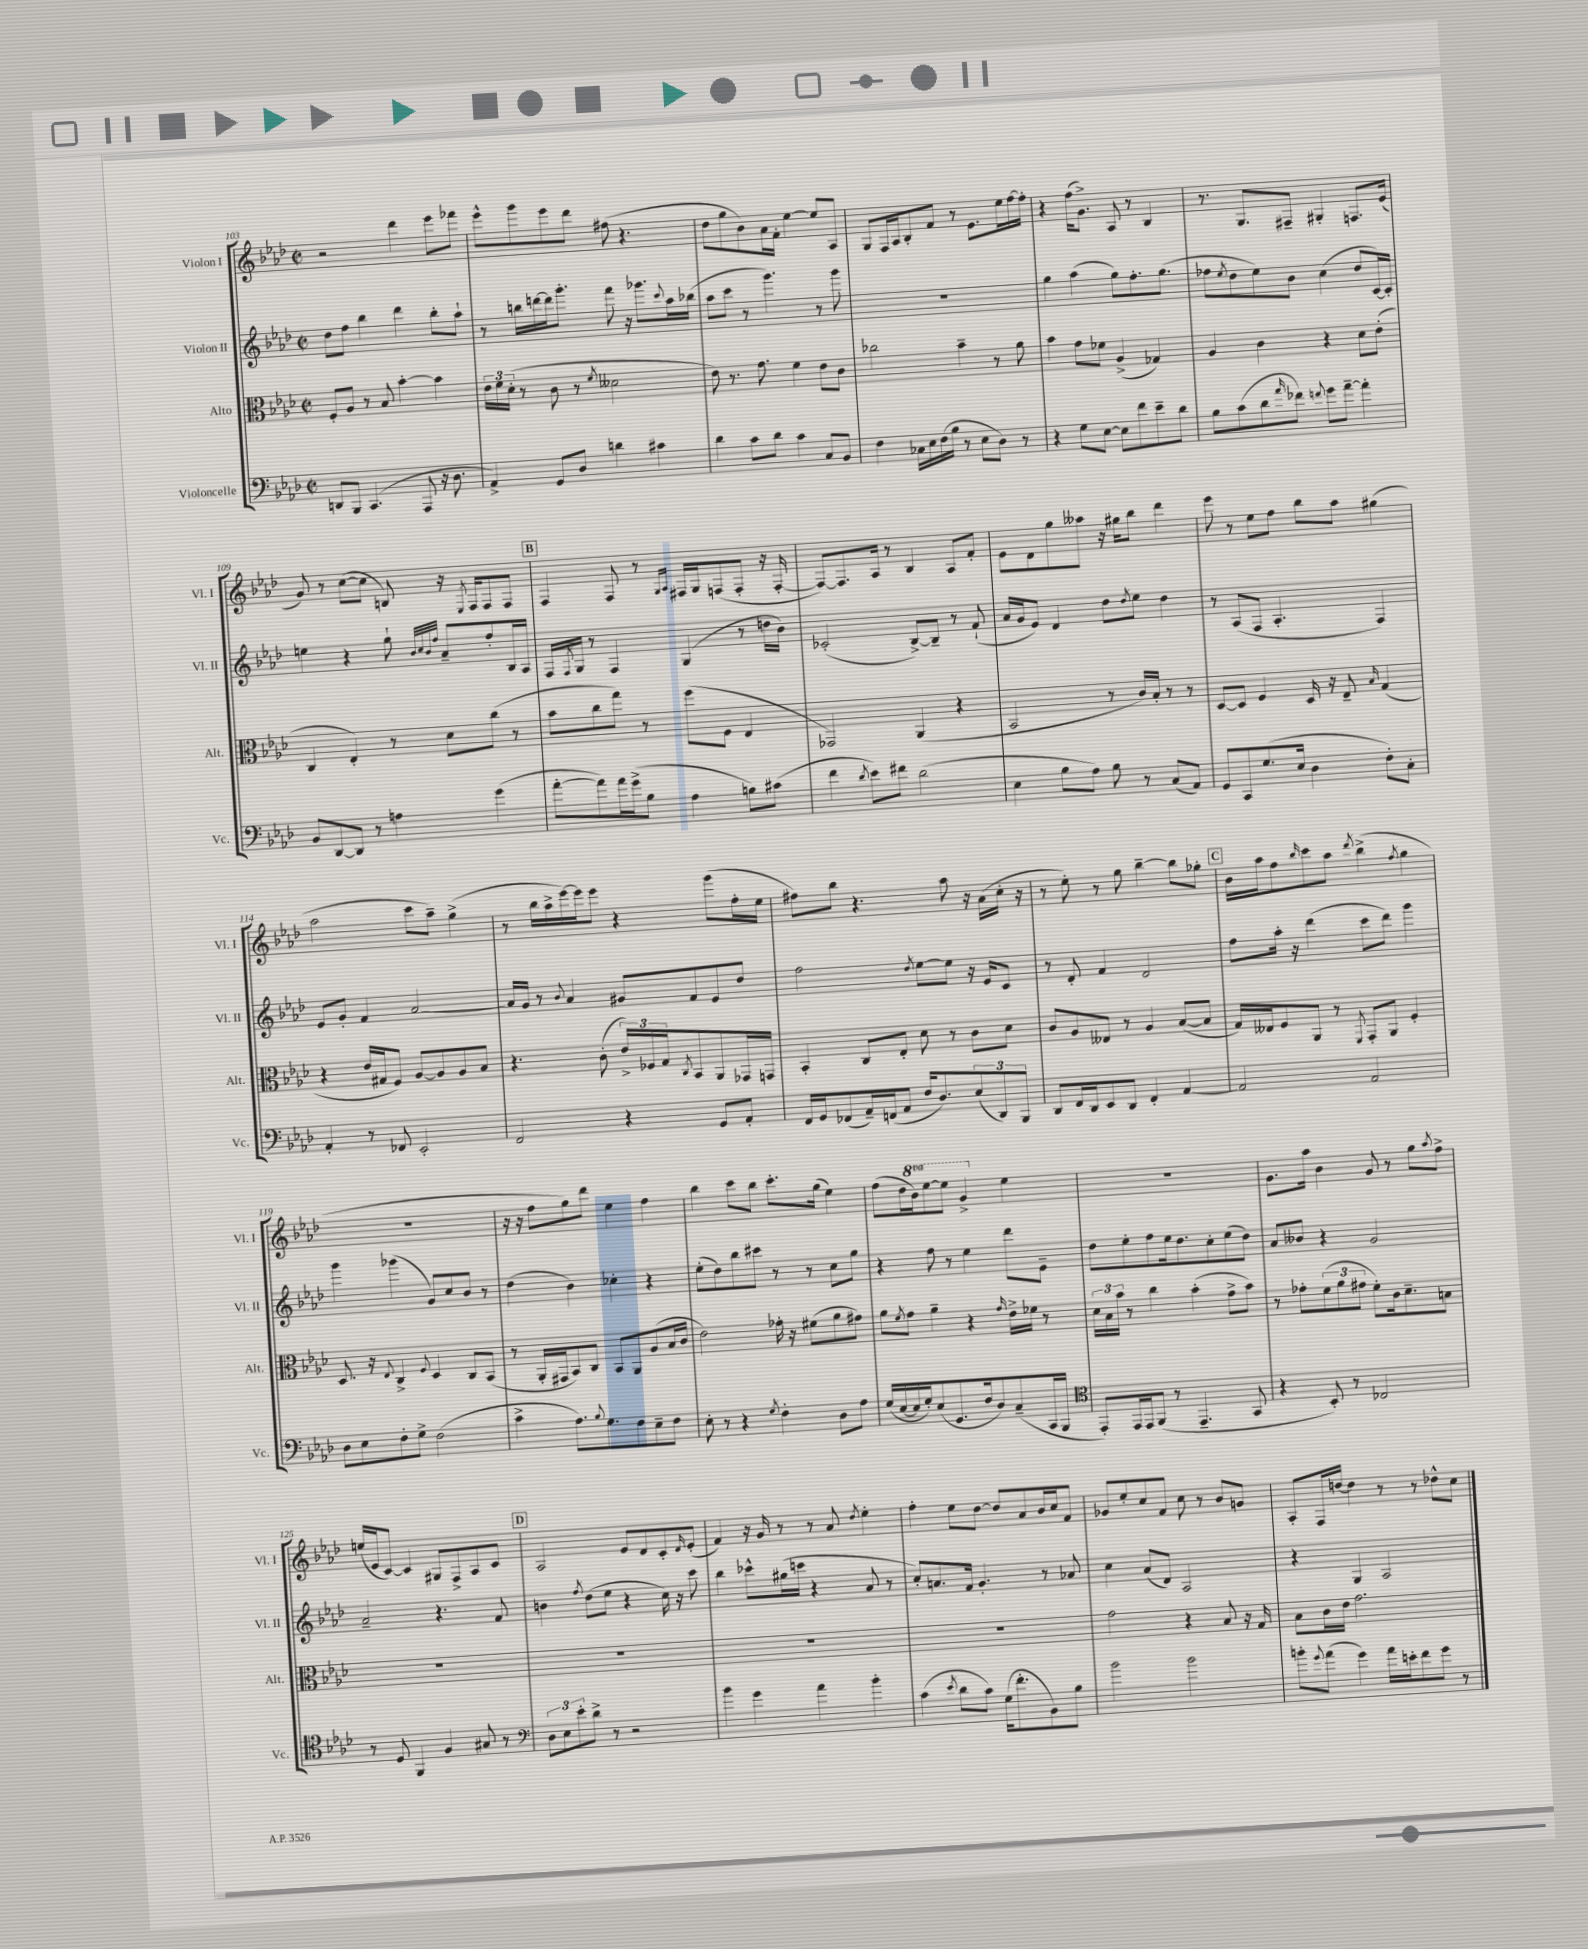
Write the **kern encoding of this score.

**kern	**kern	**kern	**kern
*staff4	*staff3	*staff2	*staff1
*clefF4	*clefC3	*clefG2	*clefG2
*k[b-e-a-d-]	*k[b-e-a-d-]	*k[b-e-a-d-]	*k[b-e-a-d-]
*M2/2	*M2/2	*M2/2	*M2/2
*met(c|)	*met(c|)	*met(c|)	*met(c|)
8DD	8F'	8dd-	2r
8BBB-	8A-	8ff	.
(4.CC	8r	4bb-	.
.	8B-	.	.
.	[4b-'	4ddd-	4ddd-
8AAA-	.	.	.
16r	4b-]	8bb-'	8eee-
8.D-	.	.	.
.	.	8aa-`	8fff-
=	=	=	=
4AA-^)	24e-	8r	8eee-^^
.	24f	.	.
.	(24d-'	.	.
.	8r	16bb	8ggg
.	.	[16ddd	.
8GG	8c	16ddd]	8eee-
.	.	8.ggg'	.
8D-	8r	.	8ddd-
.	8qf	.	.
4d	2d--	8fff	(8ff#
.	.	16r	4.r
.	.	8.ggg-	.
4c#	.	.	.
.	.	8qqccc	.
.	.	16aa-	.
.	.	(16bb-	.
=	=	=	=
4d-	8e-)	8aa-	8dd-
.	8.r	8ccc	8gg
8c	.	8r	8b-)
.	8.g	.	.
8d-	.	4.ggg)	16a-
.	.	.	16f'
4c	4f	.	[4ee-
8C	8e-	8r	8ee-]
8BB-	8c	8ggg	8A-
=	=	=	=
4F	2cc-	1r	8G
.	.	.	16F
.	.	.	16A-
16C-	.	.	8B-'
16E-	.	.	.
(16F	.	.	8f
16B-	.	.	.
8r	4b-~	.	8r
8E-	.	.	8.e-
8D-)	8r	.	.
.	.	.	16ee-
8r	8a-	.	[16ff
.	.	.	16ff']
=	=	=	=
4r	4b-	4gg	4r
8G	8g	(4aa-	(16ff
.	.	.	8.g^)
[8E-	8f-	.	.
8E-]	(4A-^	8gg)	8A-
8f	.	8.ff'	8r
8e-~	4G-)	.	4B-
.	.	(8.gg	.
8d-	.	.	.
=	=	=	=
8B-	4A-	8ff-	8.r
.	.	8qee-	.
(8c	.	8dd-	.
.	.	.	8.G
8d-	4c	8ee-)	.
16qqa-	.	.	.
8f-)	.	8b-	8F#~
8qqf	.	.	.
8g	4r	(4cc	4G#'
[8a-~	.	.	.
4a-']	8d-	8dd-	8.F
.	(8e-'	[16c)	.
.	.	16c']	(16e-
=	=	=	=
8BB-	4C	4ee	8g)
[8DD-	.	.	8r
8DD-]	4E-')	4r	([8cc
8r	.	.	8cc]
4A	8r	8gg`	8B)
.	.	32qqb-	.
.	.	32qqcc	.
.	.	32qqb-	.
.	.	32qqff	.
.	8d-	8a-~	16r
.	.	.	8qE-
.	.	.	16F
(4g	(8cc	8ff'	8F
.	8r	16B-	8F
.	.	16A-	.
=	=	=	=
[8a-'	8b-	16F	4F
.	.	8qF	.
.	.	16G	.
8a-])	8cc	8r	.
16a-	8gg)	4F	8F
(16g^	.	.	.
8B-	8r	.	8r
.	.	.	16qqG
.	.	.	16qqA-
4A-	(8ff	(4G	16F#
.	.	.	16G
.	8F	.	(8F
8B)	4E-	8r	8F'
(8c#	.	16dd	16r
.	.	16b-)	[16F'
=	=	=	=
4f	2GG-)	(2c-'	8F_)
.	.	.	8.F]
8qd-	.	.	.
8e-)	.	.	.
.	.	.	16A-
8f#	.	.	8r
(2d-	(4AA-	[8B-^)	4B-
.	.	8B-~]	.
.	4r	8r	8A-
.	.	(8f`	8f'
=	=	=	=
4E-	2BB-	16a-	8e-
.	.	16g	.
.	.	8e-)	8d-
8B-	.	4d-	8gg
8A-)	.	.	8aa--
8B-	8r	8dd-	16r
.	.	.	16gg#
.	.	8qdd-	.
8r	16c)	8ee-	8bb-
.	16B-'	.	.
(8C	8r	4dd-	4ddd-
8AA-)	8r	.	.
=	=	=	=
8GG	[8D-	8r	8eee-
8CC	8D-]	(8A-	8r
(8.G	4F	8F	8ee-
.	.	4.A-'	8ff
16E-	.	.	.
4D-	16D-	.	8bb-
.	16r	.	.
.	8E-~	.	8aa-
.	16qqB-	.	.
8F')	(4G	4F)	(4gg#
8C'	.	.	.
=	=	=	=
4AA-'	4r	8e-	2aa-
.	.	8g'	.
8r	16e-	4f	.
.	16G#	.	.
8FF-	8F)	.	.
2EE-'	[8A-	[2a-	8ccc
.	8A-]	.	8aa-~)
.	8A-	.	(4gg^
.	8B-	.	.
=	=	=	=
2FF	4.r	16a-]	8r
.	.	16g	.
.	.	8r	16bb-
.	.	.	16aa-^
.	.	8qqb-	.
.	.	4a-	[16eee-)
.	.	.	16eee-]
.	(8c'	.	8eee-
4r	24e-^)	8g#	4r
.	24F-	.	.
.	24G	.	.
.	8qC	.	.
.	8BB-	8f	.
8GG	8AA-	8e-	(8ggg
8AA-'	16GG-	8dd-	16ff'
.	16GG	.	16ee-
=	=	=	=
16FF	4BB-'	2ff	8ff#)
16GG	.	.	.
(8FF-	.	.	8bb-
16AA-~)	8C	.	4.r
(16FF	.	.	.
8AA-	8E-'	.	.
.	.	8qdd-	.
16F	8d-	[8ee-	.
8.D-)	.	.	.
.	8r	8ee-]	8aa-
(12E-	8c	16r	16r
.	.	16e-	(16a-
12DD-)	.	.	.
.	8d-	8c	16cc'
12BBB-	.	.	.
.	.	.	16r
=	=	=	=
8DD-	8c	8r	8r
16FF	8A-	8d-'	8ee-')
16DD-	.	.	.
8EE-	8E--	4f	8r
8DD-	8r	.	8gg
4FF'	4A-	2d-	[4bb-~
[4AA-	([8B-	.	8bb-]
.	8B-]	.	8gg-'
=	=	=	=
2AA-]	16G)	8ff	16b-
.	16E--	.	16aa-
.	8F	16aa-'	8ff
.	.	16r	.
.	.	.	16qqbb-
.	8AA-	(4ddd-	8ccc
.	8r	.	8aa-
.	8qFF	.	8qddd-
2AA-	8GG'	8ccc	(4bb-^
.	8AA-	8ddd-)	.
.	.	.	8qff
.	4F'	4ggg	4gg
=	=	=	=
8D-	8.D-	4ggg	1r
8E-	.	.	.
.	16r	.	.
.	8qqE-	.	.
8F'	4C^	(4ggg-	.
8G^	.	.	.
.	8qqF	.	.
(2F	4D-	8g)	.
.	.	8cc	.
.	8C	8b-	.
.	(8BB-	8r	.
=	=	=	=
4c^	8r	(4dd-	16r
.	.	.	16r
.	16AA-'	.	8ff
.	16GG#	.	.
8.A-)	8BB-)	4b-)	8gg)
.	8C	.	8ddd-
8qqB-	.	.	.
8.G	.	.	.
.	8BB-	4cc-'	4ee-
8F	8AA-	.	.
8E-~	(8A-	4r	4ff
8F	16B-	.	.
.	16c	.	.
=	=	=	=
8E-'	2e-)	(8ee-'	4bb-
8r	.	8dd-)	.
4r	.	8bb-	8ccc
.	.	8ccc#	8bb-
8qG	.	.	.
4F'	16g-'	8r	8.ccc'
.	16r	.	.
.	(8f#	8r	.
.	.	.	(16gg
8D-	8a-	8cc	4ee-)
8A-	8g#)	8gg	.
=	=	=	=
(16G	8a-	4r	(8ff
[16E-	.	.	.
.	8qf	.	.
16E-]	8g	.	16dd-
16G')	.	.	16bb-)
(8E-	4a-~	8ff	[8eee-
8.GG	.	8r	8eee-]
.	4r	4ee-	4gg^
16F	.	.	.
8D-)	.	.	.
.	16qqg	.	.
(8C~	16e-^	8ddd-	4ee-
.	16f-	.	.
16CC	8r	8e-~	.
16BBB-	.	.	.
=	=	=	=
*clefC4	*	*	*
8EE-')	24d-	8dd-	1r
.	24B-	.	.
.	24b-	.	.
16EE-	8r	8ee-'	.
16EE-	.	.	.
(8FF	4cc	8ff	.
8r	.	16ee-	.
.	.	8.dd-	.
4.EE-~	(4b-'	.	.
.	.	8cc'	.
.	8g^	(8ee-	.
8GG	8b-)	8dd-)	.
=	=	=	=
4r	8r	8a-	8.g
.	8g-'	8b--	.
.	.	.	16aa-
8BB-')	(12f	4r	4b-
.	12a-	.	.
8r	.	.	.
.	12g#	.	.
2C-	8f')	2g	8g
.	16c	.	8r
.	8.d-~	.	.
.	.	.	8gg
.	.	.	8qaa-
.	8B	.	8ff^
=	=	=	=
8r	1r	2a-~	(16ee
.	.	.	16e-
8D-	.	.	[8c)
4FF	.	.	4c]
4F	.	4.r	8G#
.	.	.	8F^
8G#	.	.	8A-
8r	.	8f	8c
=	=	=	=
*clefF4	*	*	*
12D-	1r	4b	2A-
12E-	.	.	.
12e-'	.	.	.
.	.	8qff	.
8d-^	.	(8dd-	.
8r	.	8ee-	.
2r	.	4r	8e-
.	.	.	8d-
.	.	16cc)	8c'
.	.	16r	.
.	.	.	16qqd-
.	.	8ccc	(8e-'
=	=	=	=
4b-	1r	4bb-	4f)
4g	.	8ccc-^^	16r
.	.	.	16g
.	.	(16gg#	8r
.	.	16ccc	.
4a-	.	4r	8r
.	.	.	8a-
.	.	.	8qdd-
4b-'	.	8a-	4ee-'
.	.	8r	.
=	=	=	=
(4c	1r	8cc')	4ff'
.	.	8.a	.
8qe-	.	.	.
8d-	.	.	8ee-
.	.	16f	.
8c)	.	4.g'	[8dd-
(16G	.	.	8dd-]
8.f'	.	.	.
.	.	.	8a-
8BB-)	.	8r	16b-
.	.	.	16cc
8B-	.	8a-	8f
=	=	=	=
2b-	2g	4cc	8g-
.	.	.	8ee-'
.	.	(8a-	8cc
.	.	8d-)	8f
2b-	4r	2A-	8cc
.	.	.	8r
.	8B-	.	8b-
.	16r	.	8g
.	16G	.	.
=	=	=	=
8b'	8B-	4r	8A-'
8qqg	.	.	.
(8a-	16c	.	16F
.	16e-	.	[16dd
4g)	2.g	4G	4dd]
16a-	.	2A-	8r
16e'	.	.	.
8f	.	.	8r
8g	.	.	8dd-^^
8r	.	.	8cc
==	==	==	==
*-	*-	*-	*-
